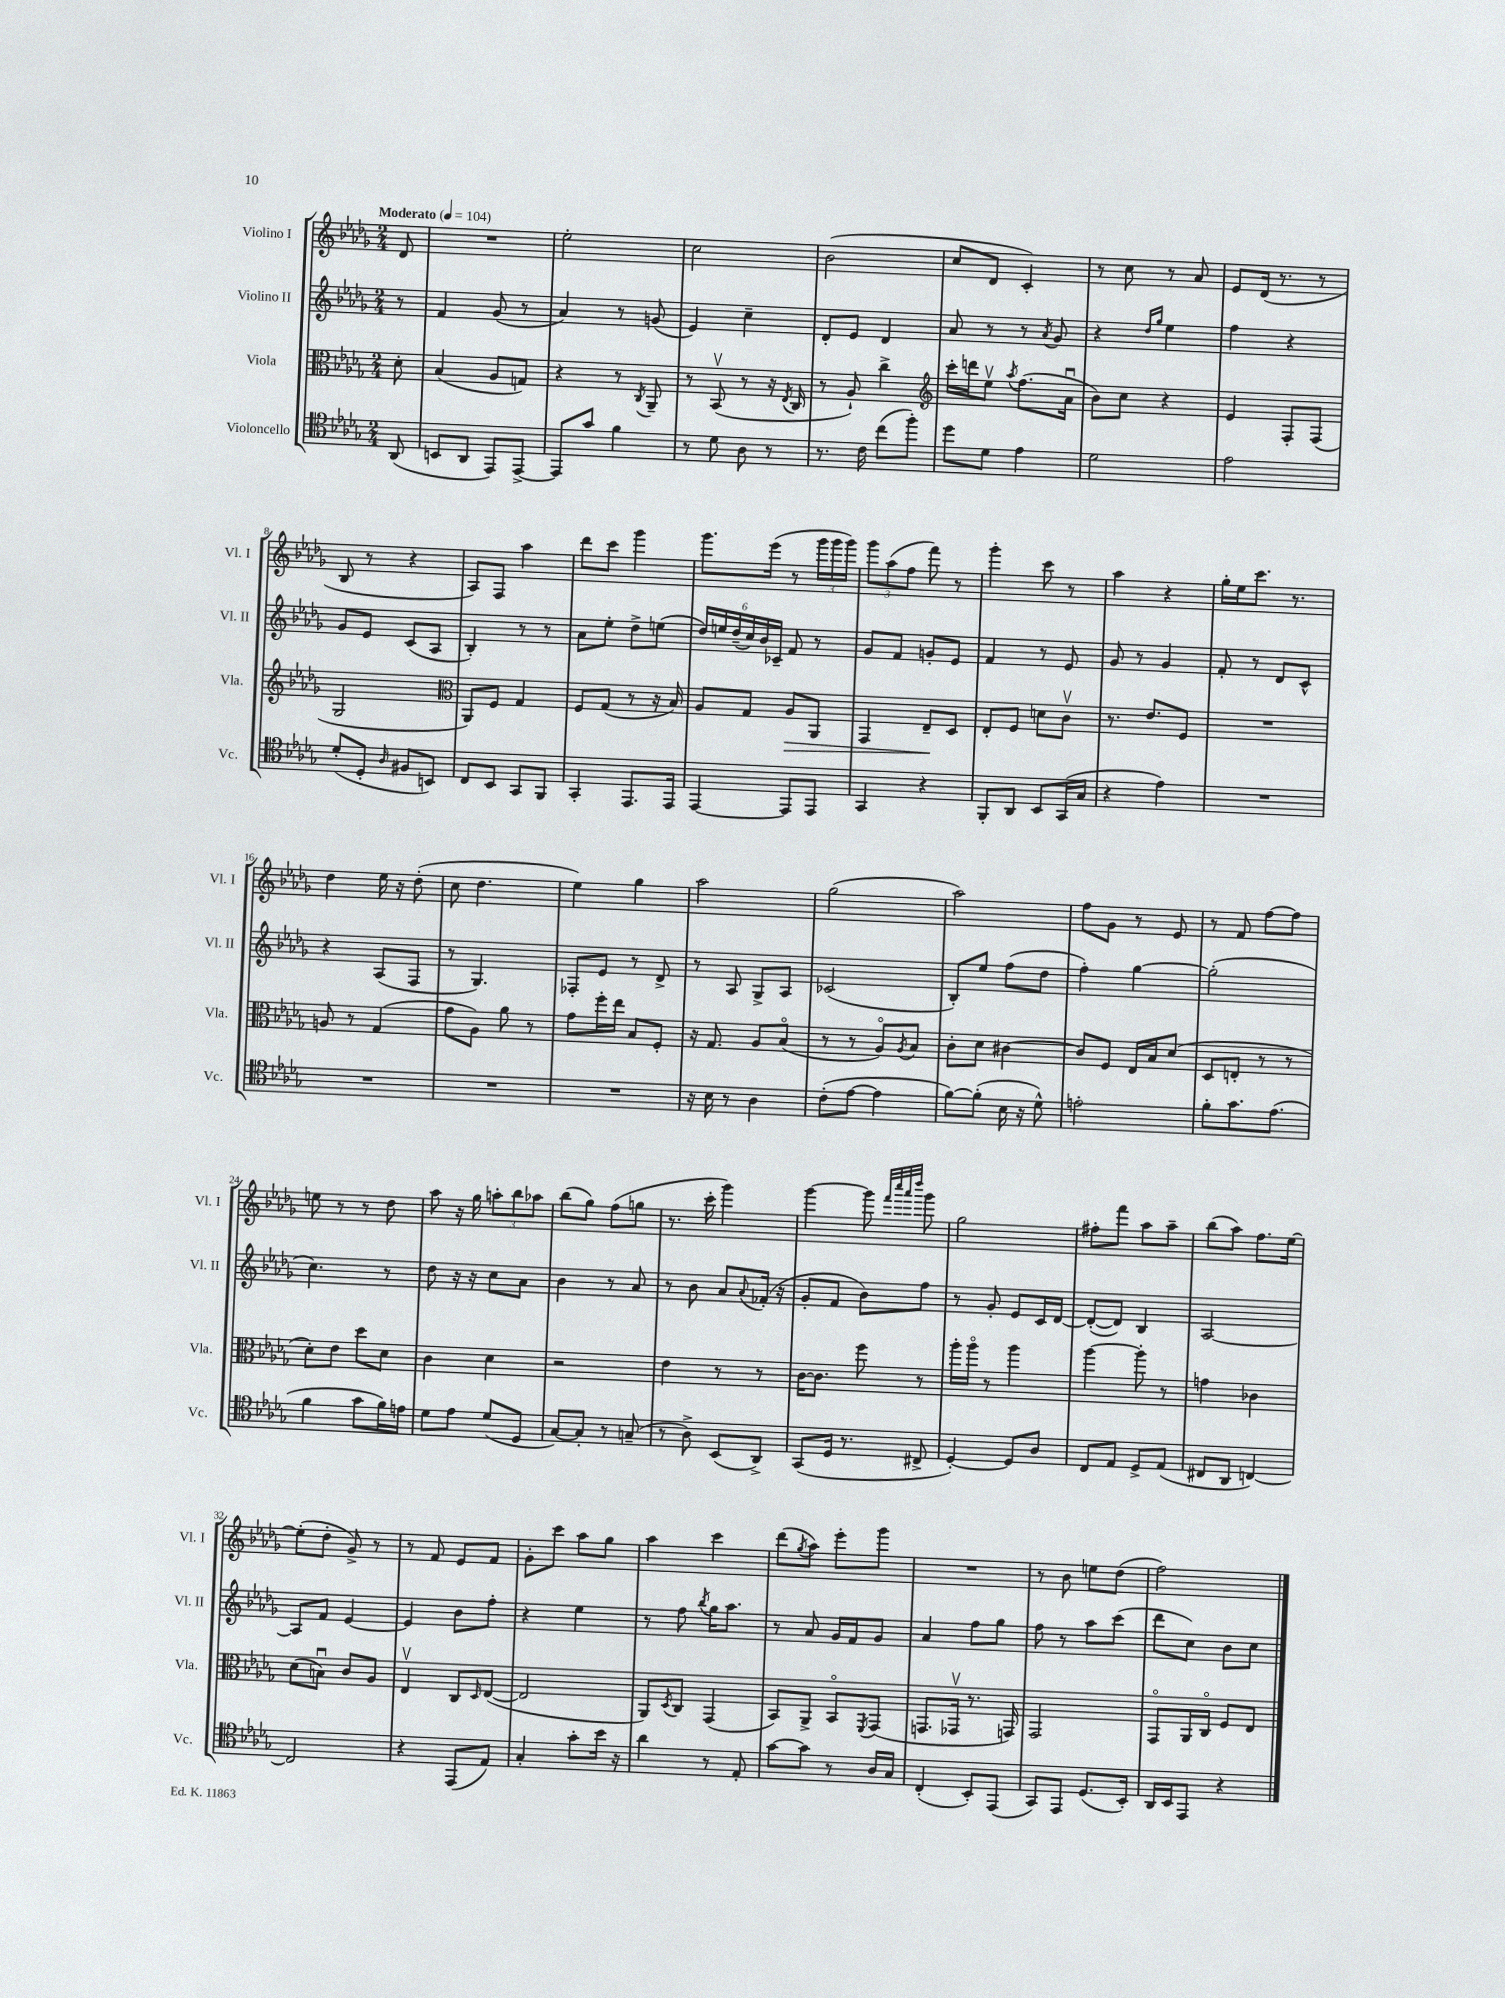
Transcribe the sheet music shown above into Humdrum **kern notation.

**kern	**kern	**dynam	**kern	**kern
*part4	*part3	*part3	*part2	*part1
*staff4	*staff3	*staff3	*staff2	*staff1
*I"Violoncello	*I"Viola	*	*I"Violino II	*I"Violino I
*I'Vc.	*I'Vla.	*	*I'Vl. II	*I'Vl. I
*clefC4	*clefC3	*	*clefG2	*clefG2
*k[b-e-a-d-g-]	*k[b-e-a-d-g-]	*	*k[b-e-a-d-g-]	*k[b-e-a-d-g-]
*M2/4	*M2/4	*	*M2/4	*M2/4
*MM104	*MM104	*	*MM104	*MM104
=	=	=	=	=
!	!	!	!	!LO:TX:a:B:t=Moderato
(8AA-/	8d-'\	.	8r	8d-/
=1	=1	=1	=1	=1
8BBn/L	(4B-/	.	4f/	2r
8AA-/J	.	.	.	.
8EE-/L)	8A-/L	.	(8g-/	.
[8EE-^/J	8Gn/J)	.	8r	.
=2	=2	=2	=2	=2
8EE-/L]	4r	.	4a-/)	2ee-'\
8g-/J	.	.	.	.
4f\	8r	.	8r	.
.	8qC/	.	.	.
.	8AA-~/	.	(8gn/	.
=3	=3	=3	=3	=3
8r	8r	.	4e-/)	2cc\
8d-\	(8BB-v/	.	.	.
8A-\	8r	.	4cc~\	.
8r	16r	.	.	.
.	8qE-/	.	.	.
.	16C/	.	.	.
=4	=4	=4	=4	=4
8.r	8r	.	8d-'/L	(2b-\
.	8A-`/)	.	8e-/J	.
16c\	.	.	.	.
(8cc\L	4cc^\	.	4d-/	.
8ff'\J)	.	.	.	.
=5	=5	=5	=5	=5
*	*clefG2	*	*	*
8dd-\L	16ccc'\LL	.	8a-/	8cc/L
.	16dddn\J	.	.	.
8d-\J	8ee-v\J	.	8r	8d-/J
.	8qaa-/	.	.	.
4e-\	(8.ff\L	.	8r	4c'/)
.	.	.	8qa-/	.
.	.	.	8g-/	.
.	16a-u\Jk	.	.	.
=6	=6	=6	=6	=6
2d-\	8b-\L)	.	4r	8r
.	8cc\J	.	.	8cc\
.	.	.	16qqdd-/LL	.
.	.	.	16qqgg-/JJ	.
.	4r	.	4ee-\	8r
.	.	.	.	8a-/
=7	=7	=7	=7	=7
2e-\	4e-/	.	4ff\	8e-/L
.	.	.	.	(16d-/Jk
.	.	.	.	8.r
.	8F'/L	.	4r	.
.	(8F/J	.	.	8r
!!LO:LB:g=z
=8	=8	=8	=8	=8
(8d-'/L	2G-/	.	8g-/L	8B-/
8D-'/J	.	.	8e-/J	8r
16qqA-/	.	.	.	.
8F#X/L	.	.	(8c/L	4r
8BBn/J)	.	.	8A-/J	.
=9	=9	=9	=9	=9
*	*clefC3	*	*	*
8C/L	8AA-/L)	.	4B-'/)	8A-/L)
8BB-/J	8F/J	.	.	8F/J
8GG-/L	4G-/	.	8r	4aa-\
8FF/J	.	.	8r	.
=10	=10	=10	=10	=10
4GG-'/	8F/L	.	8a-\L	8ddd-\L
.	(8G-/J	.	8ee-'\J	8ccc\J
8.EE-/L	8r	.	8dd-^\L	4ggg-\
.	16r	.	(8een\J	.
16EE-/Jk	16B-/)	.	.	.
=11	=11	=11	=11	=11
[4EE-/	8A-/L	.	24dd-/LL)	8.ggg-\L
.	.	.	24een/	.
.	.	.	(24dd-~/	.
.	8G-/J	.	24cc/)	.
.	.	.	24b-/	.
.	.	.	.	(16eee-\Jk
.	.	.	24c-X~/JJ	.
!	!	!LO:HP:b	!	!
8EE-/L]	8A-/L	>	8f/	8r
8EE-/J	8AA-/J	.	8r	24ggg-\LL
.	.	.	.	24ggg-\
.	.	.	.	24ggg-\JJ)
=12	=12	=12	=12	=12
4GG-/	4GG-/	.	8g-/L	12ggg-\L
.	.	.	.	(12aa-\
.	.	.	8f/J	.
.	.	.	.	12ff\J
4r	8E-~/L	.	8gn'/L	8fff\)
.	8D-/J	]	8e-/J	8r
=13	=13	=13	=13	=13
8FF'/L	8E-'/L	.	4f/	4ggg-'\
8AA-/J	8F/J	.	.	.
8BB-/L	8dn\L	.	8r	8ccc\
(16GG-/L	8cv\J	.	8e-/	8r
16G-/JJ	.	.	.	.
=14	=14	=14	=14	=14
4r	8.r	.	8g-/	4aa-\
.	.	.	8r	.
.	8.e-/L	.	.	.
4e-\)	.	.	4g-/	4r
.	8F/J	.	.	.
=15	=15	=15	=15	=15
2r	2r	.	8f'/	16gg-'\LL
.	.	.	.	16ee-\J
.	.	.	8r	8.ccc\J
.	.	.	8d-/L	.
.	.	.	.	8.r
.	.	.	8c^^/J	.
!!LO:LB:g=z
=16	=16	=16	=16	=16
2r	8An/	.	4r	4dd-\
.	8r	.	.	.
.	(4G-/	.	(8A-/L	16ee-\
.	.	.	.	16r
.	.	.	8F/J	(8dd-'\
=17	=17	=17	=17	=17
2r	8g-\L	.	8r	8cc\
.	8A-\J)	.	4.G-/)	4.dd-\
.	8a-\	.	.	.
.	8r	.	.	.
=18	=18	=18	=18	=18
2r	8g-\L	.	8F-X'/L	4ee-\)
.	16ff'\L	.	8e-/J	.
.	16ee-\JJ	.	.	.
.	8B-/L	.	8r	4gg-\
.	8F'/J	.	8d-^/	.
=19	=19	=19	=19	=19
16r	16r	.	8r	2aa-\
16B-\	8.G-/	.	.	.
8r	.	.	8A-/	.
4A-\	8A-/L	.	8G-^/L	.
.	(8B-/J	.	8A-/J	.
=20	=20	=20	=20	=20
(8c'\L	8r	.	(2c-X/	(2gg-\
[8e-\J	8r	.	.	.
4e-\]	8A-/L)	.	.	.
.	8qA-/	.	.	.
.	8B-/J	.	.	.
=21	=21	=21	=21	=21
[8f\L)	8c'\L	.	8B-'/L)	2aa-\)
(8f'\J]	8d-\J	.	8ee-/J	.
16B-\	[4c#X\	.	(8ff\L	.
16r	.	.	.	.
8d-^^\)	.	.	8dd-\J	.
=22	=22	=22	=22	=22
2en'\	8c#/L]	.	4ff'\)	8ff\L
.	8F/J	.	.	8g-\J
.	16E-/LL	.	[4gg-\	8r
.	16B-/J	.	.	.
.	(8d-/J	.	.	8e-/
=23	=23	=23	=23	=23
8f'\L	8D-/L	.	(2gg-'\]	8r
8.g-\	8En'/J	.	.	8f/
.	8r	.	.	[8ff\L
(8.e-\J	.	.	.	.
.	8r	.	.	8ff\J]
!!LO:LB:g=z
=24	=24	=24	=24	=24
4f\	8d-'\L)	.	4.cc\)	8een\
.	8e-\J	.	.	8r
8g-\L	8dd-\L	.	.	8r
16f\L)	8d-\J	.	8r	8dd-\
16en\JJ	.	.	.	.
=25	=25	=25	=25	=25
8d-\L	4c\	.	8dd-\	8aa-\
8e-\J	.	.	16r	16r
.	.	.	16r	16gg-\
(8d-/L	4d-\	.	8cc\L	12aan'\L
.	.	.	.	12bb-\
8D-/J	.	.	8a-\J	.
.	.	.	.	12aa-X\J
=26	=26	=26	=26	=26
[8G-/L)	2r	.	4b-\	(8bb-\L
8G-'/J]	.	.	.	8gg-\J)
8r	.	.	8r	(8ff\L
(8Gn~/	.	.	8a-/	8ggn\J
=27	=27	=27	=27	=27
8r	4e-\	.	8r	8.r
8A-^\)	.	.	8b-\	.
.	.	.	.	16ccc'\
(8BB-/L	8r	.	8a-/L	4ggg-\)
.	.	.	8qqa-/	.
8AA-^/J)	8r	.	(16f-X'/Jk	.
.	.	.	16r	.
=28	=28	=28	=28	=28
(8GG-/L	[16c\KL	.	8g-'/L	[4ggg-\
.	8.c\J]	.	.	.
16D-/Jk	.	.	8f/J	.
8.r	.	.	.	.
.	8ff\	.	8b-\L)	8ggg-\]
.	.	.	.	32qqfff/LLL
.	.	.	.	32qqcccc/
.	.	.	.	32qqaaa-/
.	.	.	.	32qqdddd-/JJJ
8C#X^/	8r	.	8ff\J	8ggg-\
=29	=29	=29	=29	=29
[4D-'/)	16aa-'\LL	.	8r	2gg-\
.	16aa-\JJ	.	.	.
.	8r	.	8g-'/	.
8D-/L]	4aa-\	.	8e-/L	.
8A-/J	.	.	16c/L	.
.	.	.	[16d-/JJ	.
=30	=30	=30	=30	=30
8C/L	[4aa-\	.	(8d-'/L_	8ff#X'\L
8E-/J	.	.	8d-/J])	8fff\J
8D-^/L	8aa-'\]	.	4B-/	8aa-\L
(8E-/J	8r	.	.	8aa-~\J
=31	=31	=31	=31	=31
8C#X/L	4gn\	.	[2A-/	(8bb-\L
8AA-/J	.	.	.	8aa-\J)
[4Cn/)	4c-X\	.	.	8.ff\L
.	.	.	.	[16ee-\Jk
!!LO:LB:g=z
=32	=32	=32	=32	=32
2C/]	(8d-\L	.	8A-/L]	(8ee-'\L]
.	8Bnu\J)	.	8f/J	8dd-'\J
.	8c/L	.	[4e-/	8g-^/)
.	8A-/J	.	.	8r
=33	=33	=33	=33	=33
4r	4E-v/	.	4e-/]	8r
.	.	.	.	8f/
(8EE-/L	8C/L	.	8b-\L	8e-/L
.	16qqD-/	.	.	.
8E-/J)	([8E-/J	.	8ff'\J	8f/J
=34	=34	=34	=34	=34
4G-'/	2E-/]	.	4r	8g-'\L
.	.	.	.	8ccc\J
8g-'\L	.	.	4ee-\	8aa-\L
16b-\Jk	.	.	.	8gg-\J
16r	.	.	.	.
=35	=35	=35	=35	=35
4a-\	8AA-/L)	.	8r	4aa-\
.	8qD-/	.	.	.
.	8C/J	.	8ff\	.
.	.	.	8qbb-/	.
8r	(4GG-/	.	16gg-\KL	4ccc\
.	.	.	8.aa-\J	.
8E-'/	.	.	.	.
=36	=36	=36	=36	=36
[8g-\L	8BB-/L)	.	8r	(8ddd-\L
.	.	.	.	8qgg-/
8g-\J]	8AA-^/J	.	8a-/	8aa-\J)
8r	8BB-/L	.	16g-/LL	8eee-'\L
.	.	.	16f/J	.
.	8qFF/	.	.	.
16A-/LL	(8GG-/J	.	8g-/J	8ggg-\J
16G-/JJ	.	.	.	.
=37	=37	=37	=37	=37
(4C'/	8.GGn/L	.	4a-/	2r
.	16GG-Xv/Jk	.	.	.
8BB-'/L)	8.r	.	8ff\L	.
(8EE-/J	.	.	8gg-\J	.
.	16GGn/)	.	.	.
=38	=38	=38	=38	=38
8GG-/L)	2GG-/	.	8ff\	8r
8EE-/J	.	.	8r	8b-\
(8.D-/L	.	.	8aa-\L	8een\L
.	.	.	(8ccc\J	(8dd-\J
16BB-'/Jk)	.	.	.	.
=39	=39	=39	=39	=39
16AA-/LL	8GG-/L	.	8ddd-\L	2ff\)
16BB-/J	.	.	.	.
8EE-/J	16AA-/L	.	8cc\J)	.
.	16C/JJ	.	.	.
4r	8F/L	.	8b-\L	.
.	8E-/J	.	8cc\J	.
==	==	==	==	==
*-	*-	*-	*-	*-
